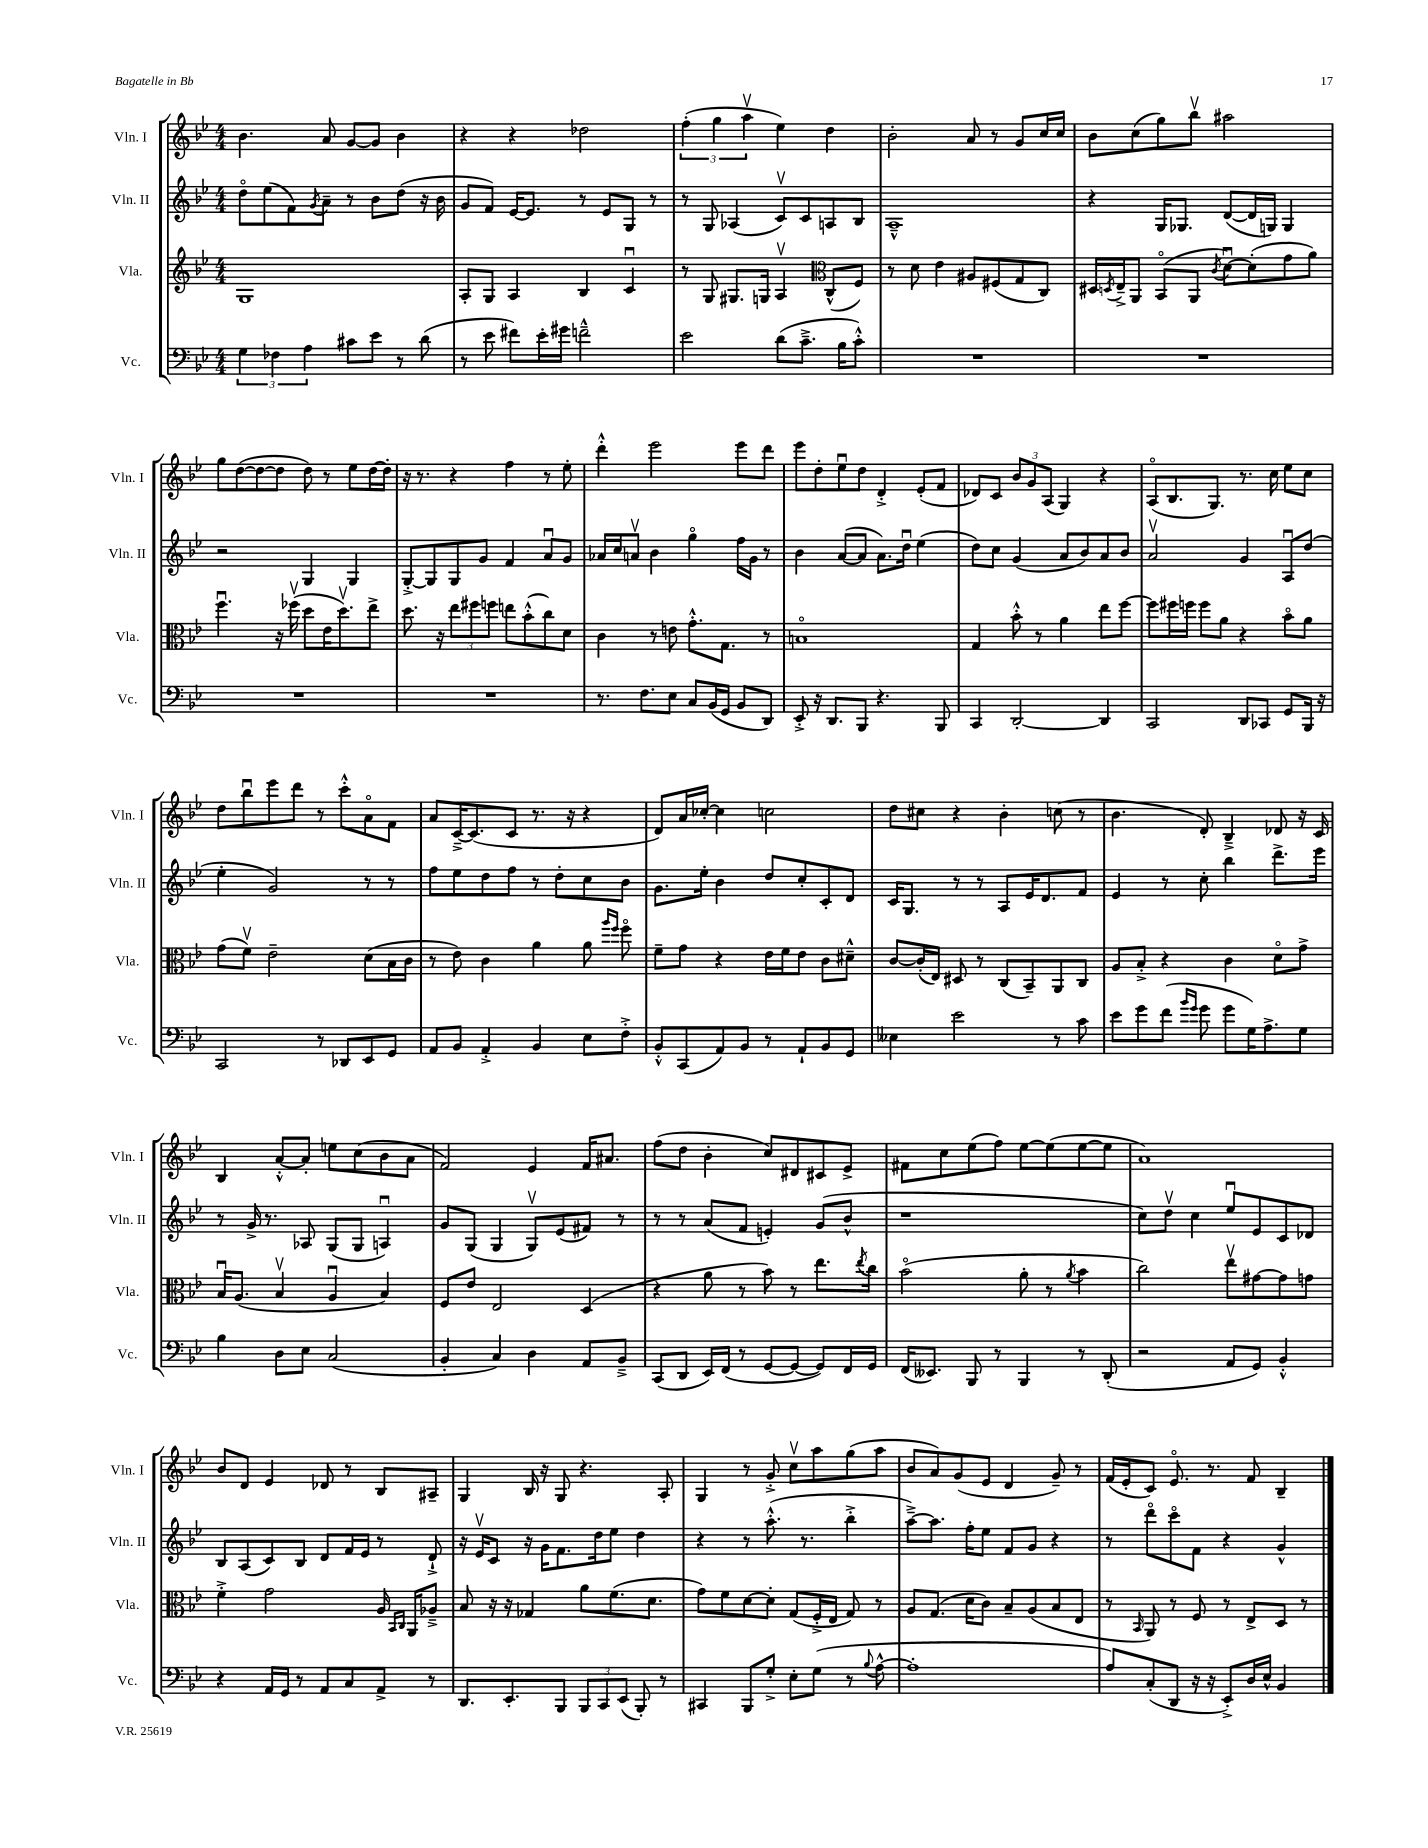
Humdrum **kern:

**kern	**kern	**kern	**kern
*staff4	*staff3	*staff2	*staff1
*clefF4	*clefG2	*clefG2	*clefG2
*k[b-e-]	*k[b-e-]	*k[b-e-]	*k[b-e-]
*M4/4	*M4/4	*M4/4	*M4/4
6G\	1G	8ddo\L	4.b-\
.	.	(8ee-\	.
6F-\	.	.	.
.	.	8f\)	.
6A\	.	.	.
.	.	8qg/	.
.	.	8a~\J	8a/
8c#\L	.	8r	[8g/L
8e-\J	.	8b-\L	8g/]J
8r	.	(8dd\J	4b-\
(8d\	.	16r	.
.	.	16b-\	.
=	=	=	=
8r	8A'/L	8g/L	4r
8e-\	8G/J	8f/J)	.
8f#\L)	4A/	[16e-/LK	4r
.	.	8.e-/]J	.
16e-'\L	.	.	.
16g#\JJ	.	.	.
2f~^^\	4B-/	8r	2dd-\
.	.	8e-/L	.
.	4cu/	8G/J	.
.	.	8r	.
=	=	=	=
2e-\	8r	8r	(6ff'\
.	8G/	8G/	.
.	.	.	6gg\
.	8.G#/L	(4A-/	.
.	.	.	6aav\
.	16G/Jk	.	.
(8d\L	4Av/	8cv/L)	4ee-\)
8.c~^\J	.	8c/	.
*	*clefC3	*	*
.	(8C^^/L	8A/	4dd\
16B-\LK	.	.	.
8c'^^\J)	8F/J)	8B-/J	.
=	=	=	=
1r	8r	1A~^^	2b-'\
.	8d\	.	.
.	4e-\	.	.
.	8A#/L	.	8a/
.	(8F#/	.	8r
.	8G/	.	8g/L
.	8C/J)	.	16cc/L
.	.	.	16cc/JJ
=	=	=	=
1r	16D#/LL	4r	8b-\L
.	8qD/	.	.
.	16E-~^/J	.	.
.	8AA/J	.	(8cc\
.	(8BB-o/L	16G/LK	8gg\)
.	.	8.G-/J	.
.	8AA/J	.	8bb-v\J
.	8qc/	.	.
.	[8du\L)	([8d/L	2aa#\
.	(8d'\]	16d/]L	.
.	.	16G/JJ)	.
.	8g\	4G/	.
.	8a\J)	.	.
=	=	=	=
1r	4.ffu\	2r	8gg\L
.	.	.	([8dd\
.	.	.	8dd\_
.	16r	.	8dd\]J
.	(16ff-v\	.	.
.	8dd\L	4G/	8dd\)
.	16e-\K	.	8r
.	8.ddv\)	.	.
.	.	4G/	8ee-\L
.	8ee-^\J	.	[16dd\L
.	.	.	16dd'\]JJ
=	=	=	=
1r	8.dd\	[8G'^/L	16r
.	.	.	8.r
.	.	8G/]	.
.	16r	.	.
.	12ee-\L	8G/	4r
.	12ff#\	.	.
.	.	8g/J	.
.	12ff\J	.	.
.	8ee\L	4f/	4ff\
.	(8b-'^^\	.	.
.	8cc\)	8au/L	8r
.	8d\J	8g/J	8ee-'\
=	=	=	=
8.r	4c\	16a-/LL	4ddd'^^\
.	.	16cc/J	.
.	.	8av/J	.
8.F\L	.	.	.
.	8r	4b-\	2eee-\
8E-\J	8e\	.	.
8C/L	8.g'^^\L	4ggo\	.
(16BB-/L	.	.	.
16GG/JJ	8.G\J	.	.
8BB-/L	.	16ff\LL	8eee-\L
.	.	16g\JJ	.
8DD/J)	8r	8r	8ddd\J
=	=	=	=
8EE-'^/	1Bo	4b-\	8eee-\L
16r	.	.	8dd'\
8.DD/L	.	.	.
.	.	([8a/L	8ee-u\
8BBB-/J	.	8a/]J	8dd\J
4.r	.	8.a\L)	4d'^/
.	.	16ddu\Jk	.
.	.	(4ee-\	(8e-'/L
8BBB-/	.	.	8f/J
=	=	=	=
4CC/	4G/	8dd\L)	8d-/L)
.	.	8cc\J	8c/J
[2DD'/	8b-'^^\	(4g/	12b-/L
.	.	.	12g/
.	8r	.	.
.	.	.	(12A/J
.	4a\	8a/L	4G/)
.	.	8b-/)	.
4DD/]	8ee-\L	8a/	4r
.	[8ff\J	8b-/J	.
=	=	=	=
2CC/	8ff\]L	2av/	(8Ao/L
.	16ff#\L	.	8.B-/
.	16ff\JJ	.	.
.	8ff\L	.	.
.	.	.	8.G/J)
.	8a\J	.	.
8DD/L	4r	4g/	8.r
8CC-/J	.	.	.
.	.	.	16cc\
8GG/L	8b-o\L	8Au/L	8ee-\L
16BBB-/Jk	8a\J	(8dd/J	8cc\J
16r	.	.	.
=	=	=	=
2CC/	(8g\L	4ee-'\	8dd\L
.	8fv\J)	.	8bb-u\
.	2e-~\	2g/)	8eee-\
.	.	.	8ddd\J
8r	.	.	8r
8DD-/L	.	.	8ccc'^^\L
8EE-/	(8d\L	8r	8ao\
8GG/J	16B-\L	8r	8f\J
.	16c\JJ	.	.
=	=	=	=
8AA/L	8r	8ff\L	8a/L
8BB-/J	8e-\)	8ee-\	[16c~^/K
.	.	.	(8.c/]
4AA'^/	4c\	8dd\	.
.	.	8ff\J	8c/J
4BB-/	4a\	8r	8.r
.	.	8dd'\L	.
.	.	.	16r
8E-\L	8a\	8cc\	4r
.	16qqaa/LL	.	.
.	16qqff/JJ	.	.
8F'^\J	8ffo\	8b-\J	.
=	=	=	=
8BB-'^^/L	8f~\L	8.g\L	8d/L)
(8CC/	8g\J	.	16a/L
.	.	16ee-'\Jk	[16cc-'/JJ
8AA/)	4r	4b-\	4cc-\]
8BB-/J	.	.	.
8r	16e-\LL	8dd/L	2cc\
.	16f\J	.	.
8AA`/L	8e-\J	8cc'/	.
8BB-/	8c\L	8c'/	.
8GG/J	8d#~^^\J	8d/J	.
=	=	=	=
4E--\	[8c/L	16c/LK	8dd\L
.	.	8.G/J	.
.	(16c'/]L	.	8cc#\J
.	16E-/JJ)	.	.
2e-\	8D#/	8r	4r
.	8r	8r	.
.	(8C/L	8A/L	4b-'\
.	8BB-~/)	16e-/K	.
.	.	8.d/	.
8r	8AA/	.	(8cc\
8c\	8C/J	8f/J	8r
=	=	=	=
8e-\L	8A/L	4e-/	4.b-\
8g\	8B-'^/J	.	.
(8f\J	4r	8r	.
16qqb-/LL	.	.	.
16qqg/JJ	.	.	.
8g\	.	8cc'\	8d'/)
8g\L	4c\	4bb-\	4B-~^/
16G\K)	.	.	.
8.A^\	.	.	.
.	8do\L	8.ddd^\L	8d-/
8G\J	8g^\J	.	16r
.	.	16eee-\Jk	16c/
=	=	=	=
4B-\	16B-u/LK	8r	4B-/
.	(8.A/J	.	.
.	.	16g^/	.
.	.	8.r	.
8D\L	4B-v/	.	[8a'^^/L
8E-\J	.	8A-/	8a'/]J
(2C/	4Au/	(8G/L	8ee\L
.	.	8G/J	(8cc\
.	4B-/)	4Au/)	8b-\
.	.	.	8a\J
=	=	=	=
4BB-'/	8F/L	8g/L	2f/)
.	8e-/J	(8G/J	.
4C/)	2E-/	4G/	.
4D\	.	8Gv/L)	4e-/
.	.	(8e-/	.
8AA/L	(4D/	8f#/J)	16f/LK
.	.	.	8.a#/J
8BB-~^/J	.	8r	.
=	=	=	=
(8CC/L	4r	8r	(8ff\L
8DD/J	.	8r	8dd\J
16EE-/LL)	8a\	(8a/L	4b-'\
(16FF/JJ	.	.	.
8r	8r	8f/J	.
[8GG/L	8b-\)	4e'/)	8cc/L)
8GG/_J	8r	.	8d#/
8GG/]L)	8.ee-\L	(8g/L	8c#/
16FF/L	.	8b-^^/J	8e-^/J
.	8qee-/	.	.
16GG/JJ	16cc\Jk	.	.
=	=	=	=
(16FF/LK	(2b-o\	1r	8f#\L
8.EE--/J)	.	.	.
.	.	.	8cc\
8BBB-/	.	.	(8ee-\
8r	.	.	8ff\J)
4BBB-/	8a'\	.	[8ee-\L
.	8r	.	(8ee-\]
.	8qa/	.	.
8r	4b-\	.	[8ee-\
(8DD'/	.	.	8ee-\]J
=	=	=	=
2r	2cc\)	8cc\L)	1a)
.	.	8ddv\J	.
.	.	4cc\	.
8AA/L	8ee-v\L	8ee-u/L	.
8GG/J)	[8g#\	8e-/	.
4BB-'^^/	8g#\]	8c/	.
.	8g\J	8d-/J	.
=	=	=	=
4r	4f'^\	8B-/L	8b-/L
.	.	(8A/	8d/J
16AA/LL	2g\	8c/)	4e-/
16GG/JJ	.	.	.
8r	.	8B-/J	.
8AA/L	.	8d/L	8d-/
8C/	.	16f/L	8r
.	.	16e-/JJ	.
8AA^/J	16A/	8r	8B-/L
.	16qqBB-/LL	.	.
.	16qqC/JJ	.	.
.	16AA/LK	.	.
8r	8A-~^/J	8d`^/	8A#~/J
=	=	=	=
8.DD/L	8B-/	16r	4G/
.	.	16e-v/LK	.
.	16r	8c/J	.
8.EE-'/	16r	.	.
.	4G-/	16r	16B-/
.	.	16g\LK	16r
8BBB-/J	.	8.f\	8G/
12BBB-/L	8a\L	.	4.r
.	.	16dd\k	.
12CC/	.	.	.
.	(8.f\	8ee-\J	.
(12EE-/J	.	.	.
8BBB-'/)	.	4dd\	.
.	8.d\J	.	.
8r	.	.	8A'/
=	=	=	=
4CC#/	8g\L)	4r	4G/
.	8f\	.	.
8BBB-/L	[8d\	8r	8r
8G'^/J	8d'\]J	(8.aa'^^\	8g'^/
8E-'\L	(8G/L	.	8ccv\L
.	.	8.r	.
(8G\J	16F'^/L	.	8aa\
.	16E-/JJ	.	.
8r	8G/)	4bb-'^\	(8gg\
8qqB-/	.	.	.
[8A^^\	8r	.	8aa\J
=	=	=	=
1A']	8A/L	[8aa~^\L)	8b-/L
.	(8.G/J	8.aa\]J	8a/)
.	.	.	(8g/
.	16d\LK	16ff'\LK	.
.	8c\J)	8ee-\J	8e-/J
.	8B-~/L	8f/L	4d/
.	(8A/	8g/J	.
.	8B-/	4r	8g~/)
.	8E-/J	.	8r
=	=	=	=
8A/L)	8r	8r	(16f/LL
.	.	.	16e-'/J
.	16qqBB-/	.	.
(8C'/	8AA/)	8dddo\L	8c/J)
8DD/J	8r	8ccco\	8.e-o/
16r	8F/	8f\J	.
16r	.	.	8.r
8EE-'^/L)	8r	4r	.
16D/L	8E-^/L	.	8f/
16E-^^/JJ	.	.	.
4BB-/	8D/J	4g^^/	4B-~/
.	8r	.	.
==	==	==	==
*-	*-	*-	*-
